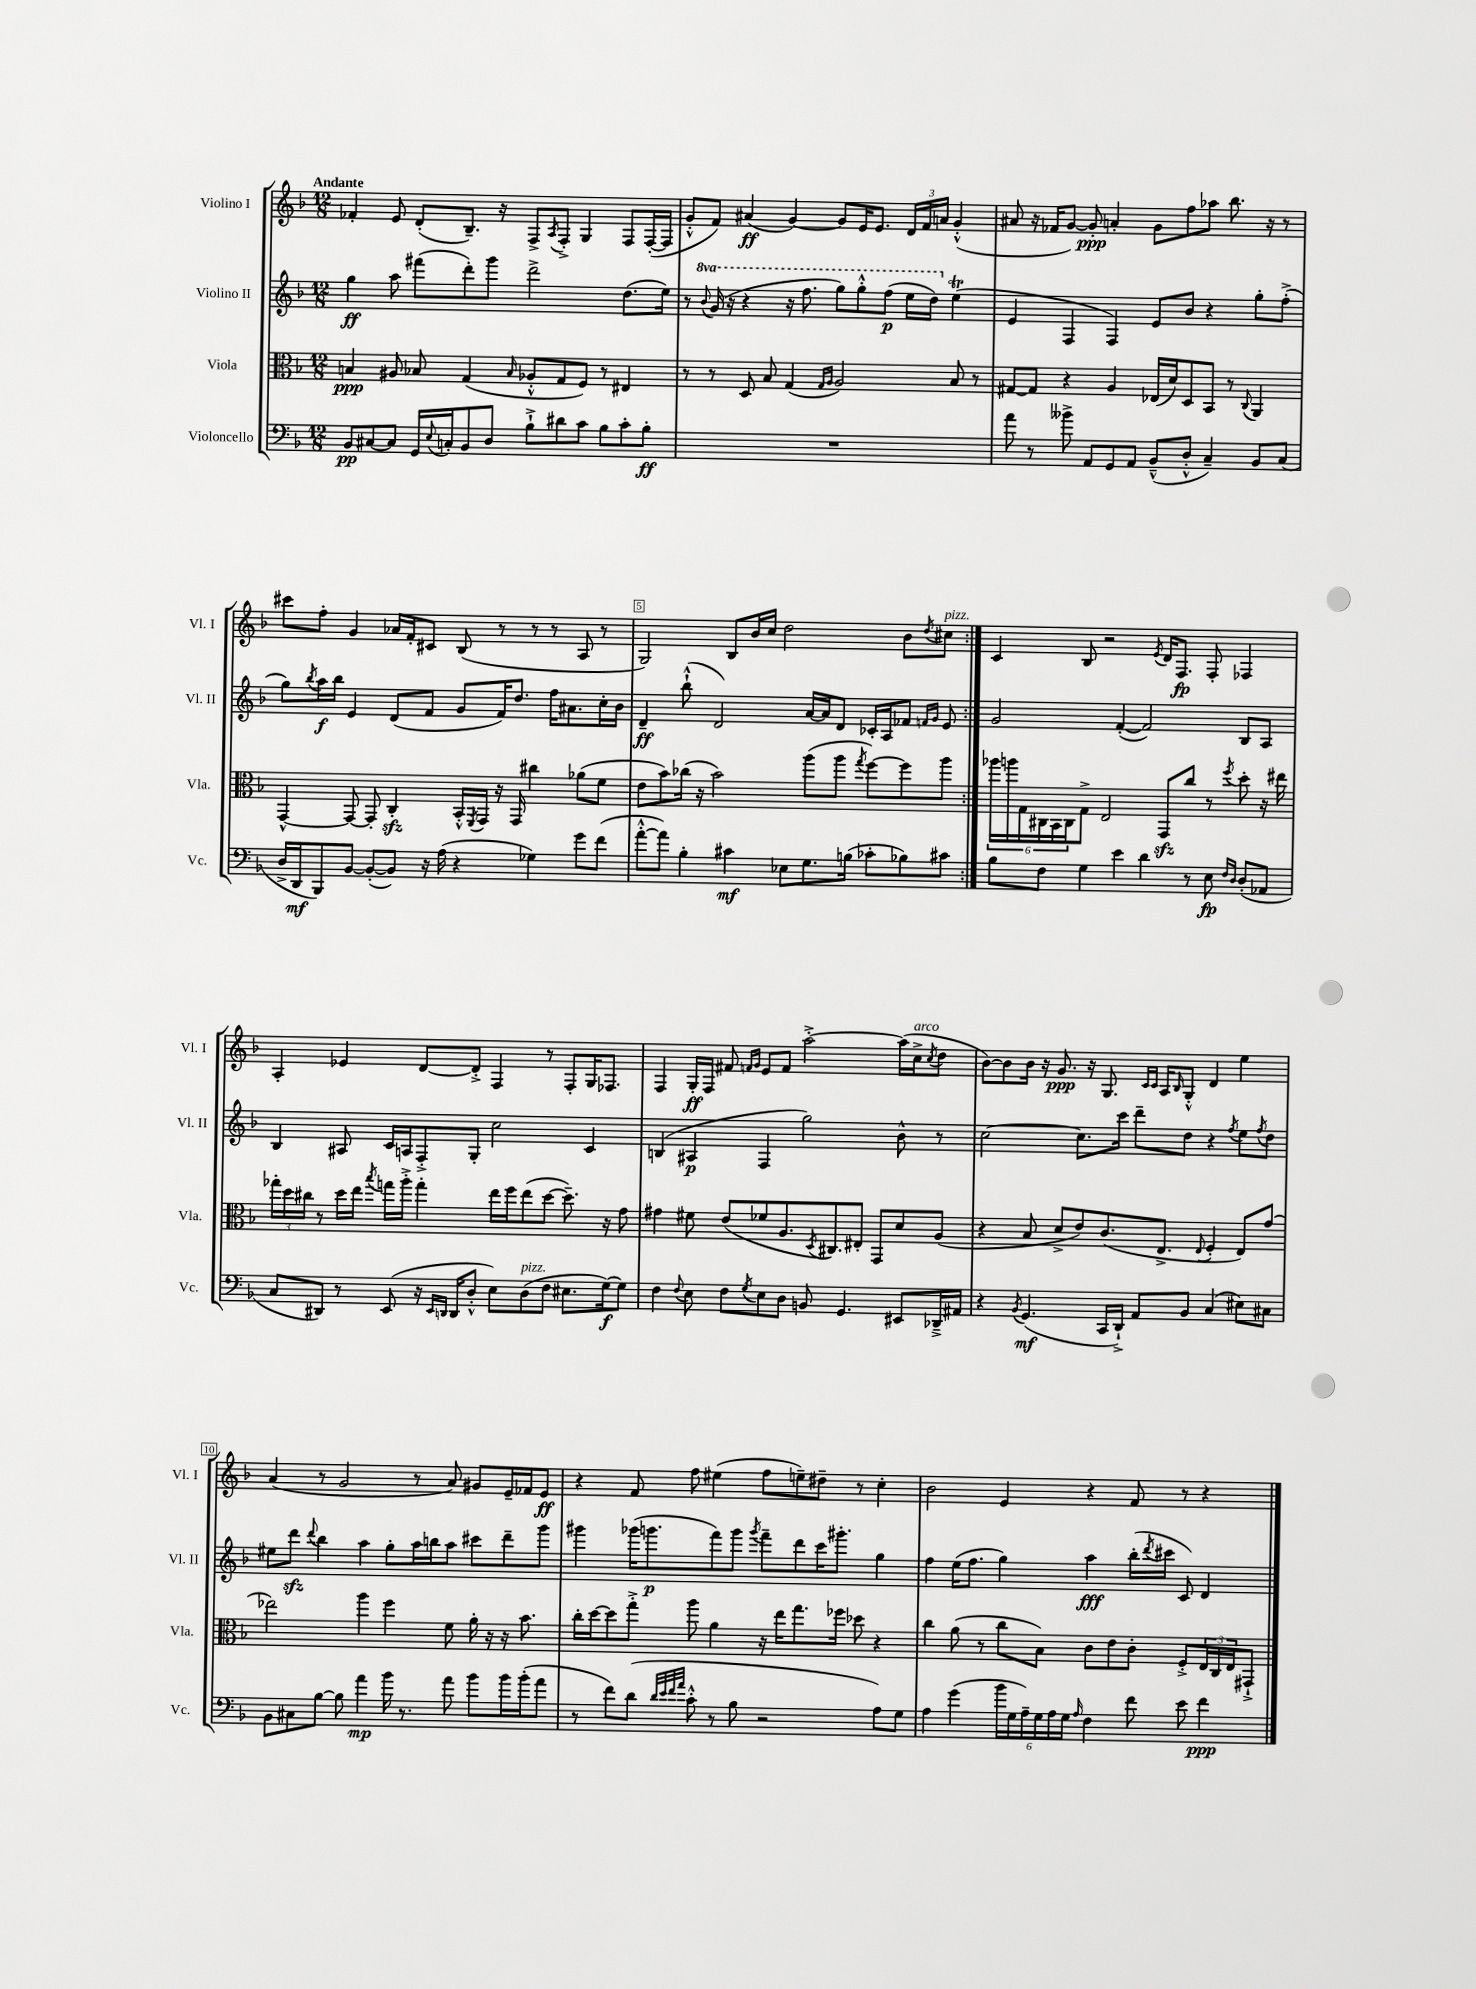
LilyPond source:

<<
\new StaffGroup <<
\new Staff = "s0" \with { instrumentName = "Violino I" shortInstrumentName = "Vl. I" } {
    \clef treble \key f \major \numericTimeSignature \time 12/8 \tempo "Andante"
    \repeat volta 2 { fes'4-. e'8 d'8-.( bes8.--) r16 f8-> \acciaccatura { a8 } f8-.-> g4 f8 f16~-.( f16 |
    g'8-.-^ f'8) ais'4\ff( g'4~) g'8 e'16 e'8. \tuplet 3/2 { d'16 f'16 a'16 } g'4-.-^( |
    ais'8 r16 fes'16 g'8~) g'8-.\ppp a'4-. g'8 f''8 aes''8 bes''8. r16 r8 |
    cis'''8 f''8-. g'4 aes'16 f'16-. cis'8 bes8( r8 r8 r8 a8 r8 |
    g2) bes8 bes'16 c''16 d''2 bes'8 \acciaccatura { d''8 } cis''8^\markup { \italic "pizz." } | }
    c'4 bes8 r2 \acciaccatura { e'8 } d'16 f8.\fp f8-. fes4 |
    a4-. ees'4 d'8~ d'8-.-> f4 r8 f8-. g16 fes8. |
    f4 g16-.\ff f16 fis'8 \grace { f'16 g'16 } e'8 f'8 a''2~-.-> a''16( c''16->^\markup { \italic "arco" } \acciaccatura { c''8 } d''8 |
    bes'8~) bes'8 bes'16 r16 g'8.\ppp r16 g8. \grace { c'16 c'16 } a16 \grace { bes16 } g8-.-^ d'4 e''4 |
    a'4( r8 g'2 r8 a'8) gis'8 e'16-- fes'16 e'8\ff |
    r4 f'8 f''8 eis''4( f''8 e''8--) dis''8-- r8 c''4-. |
    bes'2 e'4 r4 f'8 r8 r4 \bar "|." |
}
\new Staff = "s1" \with { instrumentName = "Violino II" shortInstrumentName = "Vl. II" } {
    \clef treble \key f \major \numericTimeSignature \time 12/8 \set Staff.ottavationMarkups = #ottavation-simple-ordinals
    \repeat volta 2 { g''4\ff a''8 fis'''8( d'''8-.) g'''8 d'''2-> d''8.( e''16) |
    r8 \ottava #1 \appoggiatura { bes''8 } g''16( r16 r4 r16 f'''8. g'''8) g'''8-.-^ f'''8\p( e'''16 d'''16) \ottava #0 e''4\trill( |
    e'4 f4 f4) e'8 bes'8 r4 g''8-. f''8-.->( |
    g''8) \acciaccatura { bes''8 } a''16\f bes''16 e'4 d'8( f'8 g'8 f'16) d''8. f''16 ais'8. c''16-. bes'16 |
    d'4--\ff bes''8-!-^( d'2) a'16~ a'16 d'8 ces'16-. a16 fes'8 \grace { f'16 g'16 } e'8 | }
    g'2 f'4~-.( f'2) bes8 a8 |
    bes4 ais8 c'16 a16 f8-.-> g8-. c''2 c'4 |
    b4( ais4\p f4 g''2) bes'8-^ r8 |
    c''2~ c''8. c'''16 d'''8-- d''8 r4 \acciaccatura { f''8 } e''8 \acciaccatura { f''8 } d''8 |
    eis''8 d'''8\sfz \appoggiatura { d'''8 } bes''4 a''4 g''8-. a''16 b''16 a''8 cis'''8 d'''8-- g'''8 |
    gis'''4 ges'''16( g'''8.\p f'''8) g'''8 \acciaccatura { g'''8 } f'''8-- d'''8 c'''16 gis'''8.-. g''4 |
    f''4 e''16( f''8. g''4) a''4\fff bes''16-.( \acciaccatura { d'''8 } cis'''16 c'8) d'4 \bar "|." |
}
\new Staff = "s2" \with { instrumentName = "Viola" shortInstrumentName = "Vla." } {
    \clef alto \key f \major \numericTimeSignature \time 12/8
    \repeat volta 2 { b4\ppp ais8 bes8 g4( \grace { bes16 } aes8-.-^ g8 f8) r8 eis4 |
    r8 r8 d8 bes8 g4( \grace { g16 a16 } a2) bes8 r8 |
    gis8~ gis8 r4 a4 ees16( d'16) d8 bes,8 r8 \appoggiatura { c8 } a,4 |
    g,4~-^ g,8~ g,8-. c4-.\sfz bes,16-.-^ \acciaccatura { f,8 } g,16 r16 g,16 cis''4 aes'8( f'8 |
    e'8 bes'8) ces''16( r16 bes'2) a''8( a''8 \acciaccatura { g''8 } f''8~) f''8 a''8 | }
    \tuplet 6/4 { aes''16 a''16 g16 cis16 bes,16 cis16 } g8-> e2 g,8\sfz c''8 r8 \acciaccatura { f''8 } d''8-. r16 eis''16 |
    \tuplet 3/2 { ges''16-. d''16 cis''16 } r8 d''16 e''16 \acciaccatura { bes''8 } g''16 a''16-.-> g''4-. e''16 f''16 e''8( d''8~ d''8.--) r16 g'8 |
    gis'4 fis'8 e'8( fes'8 a8. \acciaccatura { d8 } cis8.) eis8-. g,8 d'8 a8( |
    r4 bes8 d'8-> e'8) c'8.( e8.-> \appoggiatura { e8 } f4-. e8) g'8( |
    ees''2) a''4 f''4 f'8 a'16-. r16 r16 bes'8. |
    c''16-. d''16~ d''8 g''8-.-> a''8 a'4 r16 e''16 g''8. fes''16 des''8 r4 |
    c''4 a'8( r8 c''8 bes8) c'8 e'8 c'8-. f8-.-> \tuplet 3/2 { e16 c16 e16 } gis,8-!-> \bar "|." |
}
\new Staff = "s3" \with { instrumentName = "Violoncello" shortInstrumentName = "Vc." } {
    \clef bass \key f \major \numericTimeSignature \time 12/8
    \repeat volta 2 { bes,8\pp cis8~ cis8 g,16 \appoggiatura { e8 } c16-. bes,8 d8 bes8-!-> dis'8 c'8 bes8 c'8-. bes8-.\ff |
    R1. |
    a'8 r8 beses'8-> a,8 g,8 a,8 bes,8---^( d8-.-^ c4--) bes,8 c8( |
    d16-> d,16\mf bes,,8) bes,8~ bes,8~-.( bes,8) r16 a16( r4 ges4) g'8 f'8( |
    a'8~-.-^ a'8) bes4-. cis'4\mf ees8 g8. b16( ces'8-. bes8) cis'8 | }
    bes8 f8 g4 e'4 d'4 r8 e8\fp \grace { f16 d16 } d8-.( aes,8 |
    c8 dis,8) r8 e,8( r16 \grace { e,16 d,16 } d,16 d8-.-^ e8) d8^\markup { \italic "pizz." }( f8 eis8. g16~\f) g8 |
    f4 \appoggiatura { f8 } e8 f8 \acciaccatura { g8 } e8 d8 b,8 g,4. eis,8 des,16---> ais,16 |
    r4 \acciaccatura { bes,8 } g,4.\mf( c,16 d,16-!->) a,8 bes,8 c4( eis8) cis8 |
    bes,8 cis8 bes8~ bes8 a'4\mp bes'16 r8. a'8 bes'8 bes'16 bes'16-.( a'8 |
    r8 f'8) d'8( \grace { d'32 e'32 f'32 a'32 } c'8-.-^ r8 bes8 r2 a8) g8 |
    a4 g'4( \tuplet 6/4 { bes'16 g16 a16--) g16 a16 g16 } \grace { a16 } f4 f'8 e'8 f'4\ppp \bar "|." |
}
>>
>>
\layout { \context { \Score \override BarNumber.break-visibility = ##(#f #t #t) barNumberVisibility = #(every-nth-bar-number-visible 5) \override BarNumber.stencil = #(make-stencil-boxer 0.1 0.3 ly:text-interface::print) } }
